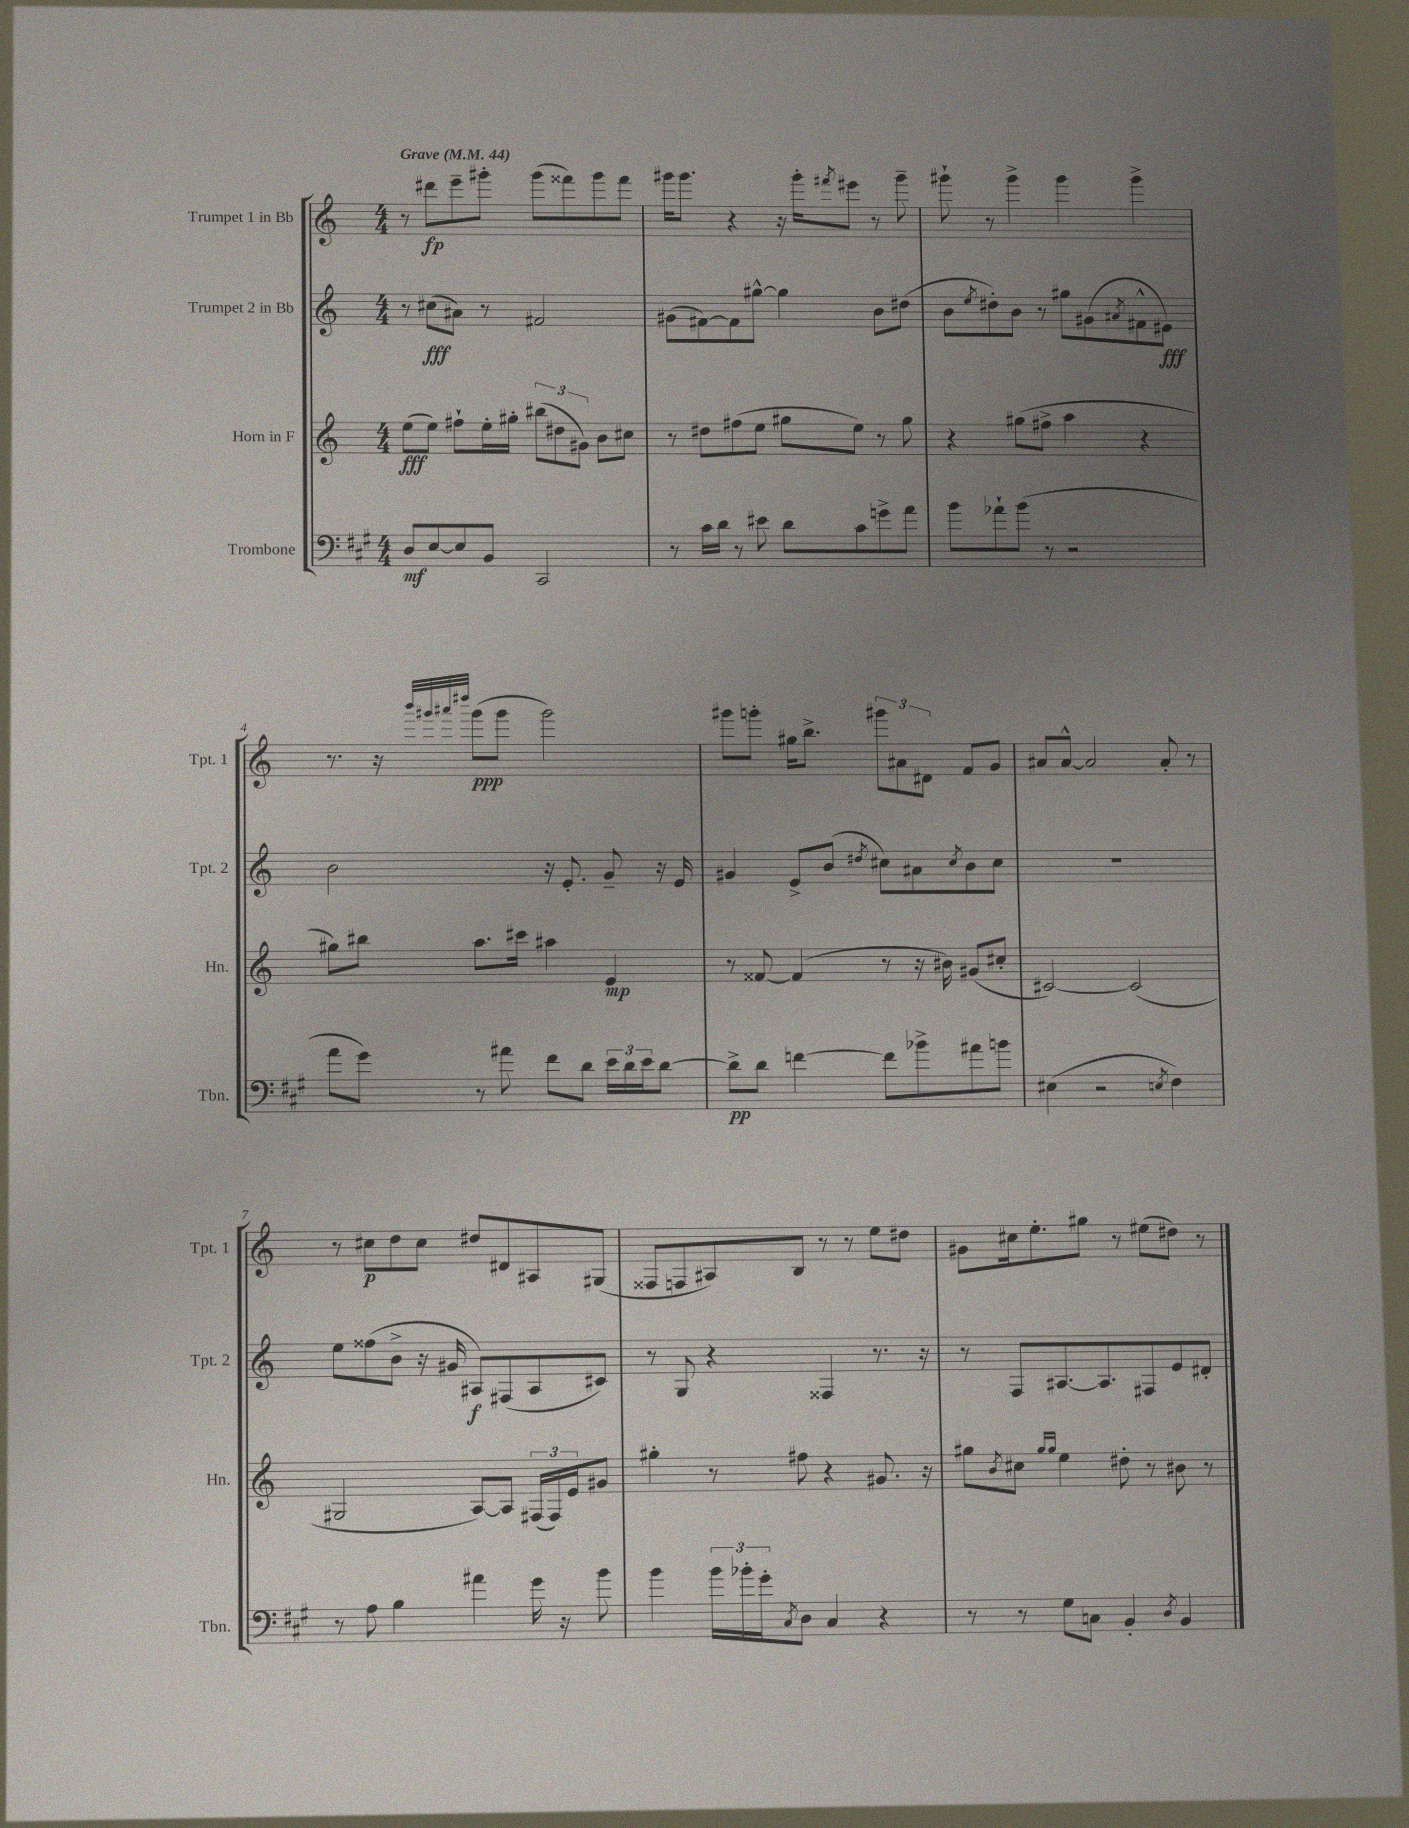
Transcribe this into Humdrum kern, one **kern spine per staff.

**kern	**kern	**kern	**kern
*staff4	*staff3	*staff2	*staff1
*clefF4	*clefG2	*clefG2	*clefG2
*k[f#c#g#]	*k[]	*k[]	*k[]
*M4/4	*M4/4	*M4/4	*M4/4
*MM44	*MM44	*MM44	*MM44
8D	(8ee	8r	8r
[8E	8ee)	(8cc#	8ddd#
8E]	8ff#`	8a#)	8eee~
8BB	16ee'	8r	8ggg#'
.	16gg#'	.	.
2CC#	(12bb#	2f#	(8ggg#
.	12dd#	.	.
.	.	.	8fff##)
.	12g#)	.	.
.	8b	.	8ggg#
.	8cc#	.	8fff##
=	=	=	=
8r	8r	(8g#	16ggg#
.	.	.	8.ggg#
16c#	8dd#	[8f#)	.
16d	.	.	.
8r	(8ff#	8f#]	4r
8e#	8ee	[8gg#^^	.
8d	8gg#	4gg#]	16r
.	.	.	16ggg#'
.	.	.	8qfff#
8c#	8ee)	.	8eee#
8g^	8r	8b	8r
8a	8gg#	(8dd#	8ggg#~
=	=	=	=
8b	4r	8b	8ggg#`
.	.	8qee	.
8a-`	.	8dd#')	8r
(8b	(8gg#	8b	4ggg#^
8r	8ff#^	8r	.
2r	4aa	8gg#	4ggg#
.	.	(8g#	.
.	.	8qa#	.
.	4r	8f#^^	4ggg#^
.	.	8e#)	.
=	=	=	=
8a	8gg#)	2b	8.r
8g#)	8bb#	.	.
.	.	.	16r
.	.	.	32qqbbb
.	.	.	32qqggg#
.	.	.	32qqaaa#
.	.	.	32qqdddd#
8r	8.aa	.	(8ggg#
8a#	.	.	8ggg#
.	16ccc#	.	.
8f#	4aa#	16r	2ggg#)
.	.	8.e'	.
8d	.	.	.
24e	4e	8g~	.
24d	.	.	.
24e	.	.	.
[8d	.	16r	.
.	.	16e	.
=	=	=	=
8d^]	8r	4g#	8ggg#
8d	[8f##	.	8ggg'
[4f	(4f##]	8e^	16gg#
.	.	.	8.bb^
.	.	(8b	.
.	.	8qdd#	.
8f]	8r	8cc#)	12ggg#
.	.	.	12a#
8b-^	16r	8a#	.
.	.	.	12d#
.	16b#)	.	.
.	.	8qcc#	.
8a#	(8g#	8b	8f
8b	8cc#'	8cc#	8g
=	=	=	=
(4E#	[2c#)	1r	8a#
.	.	.	[8a#^^
2r	.	.	2a#]
.	(2c#]	.	.
8qE	.	.	.
4F#)	.	.	8a#'
.	.	.	8r
=	=	=	=
8r	2G#	8ee	8r
8A	.	(8ff##	8cc#
4B	.	8b^	8dd
.	.	16r	8cc#
.	.	16g#	.
4a#	[8A)	8A#)	8dd#
.	8A]	(8F#	8d#
16g#	(24F#	8A#	8A#
.	24F#)	.	.
16r	.	.	.
.	24e	.	.
8b	8g#	8c#)	(8G#
=	=	=	=
4b	4gg#'	8r	8F##
.	.	8G	8F
24b	8r	4r	8A#)
24b-'	.	.	.
24g#'	.	.	.
8qC#	.	.	.
8D	8ff#	.	8B
4C#	4r	4F##	8r
.	.	.	8r
4r	8.g#	8.r	8ee
.	.	.	8dd#
.	16r	16r	.
=	=	=	=
8r	8gg#	8r	8g#
.	8qb	.	.
8r	8cc#	8F	16cc#
.	.	.	8.ee'
.	16qqgg#	.	.
.	16qqgg#	.	.
8G#	4ee	[8.A#	.
8C	.	.	8gg#
.	.	8.A#]	.
4BB'	8dd#'	.	8r
.	8r	8F#	(8ee#
8qD	.	.	.
4BB	8b#	8e	8dd#)
.	8r	8d#'	8r
==	==	==	==
*-	*-	*-	*-
